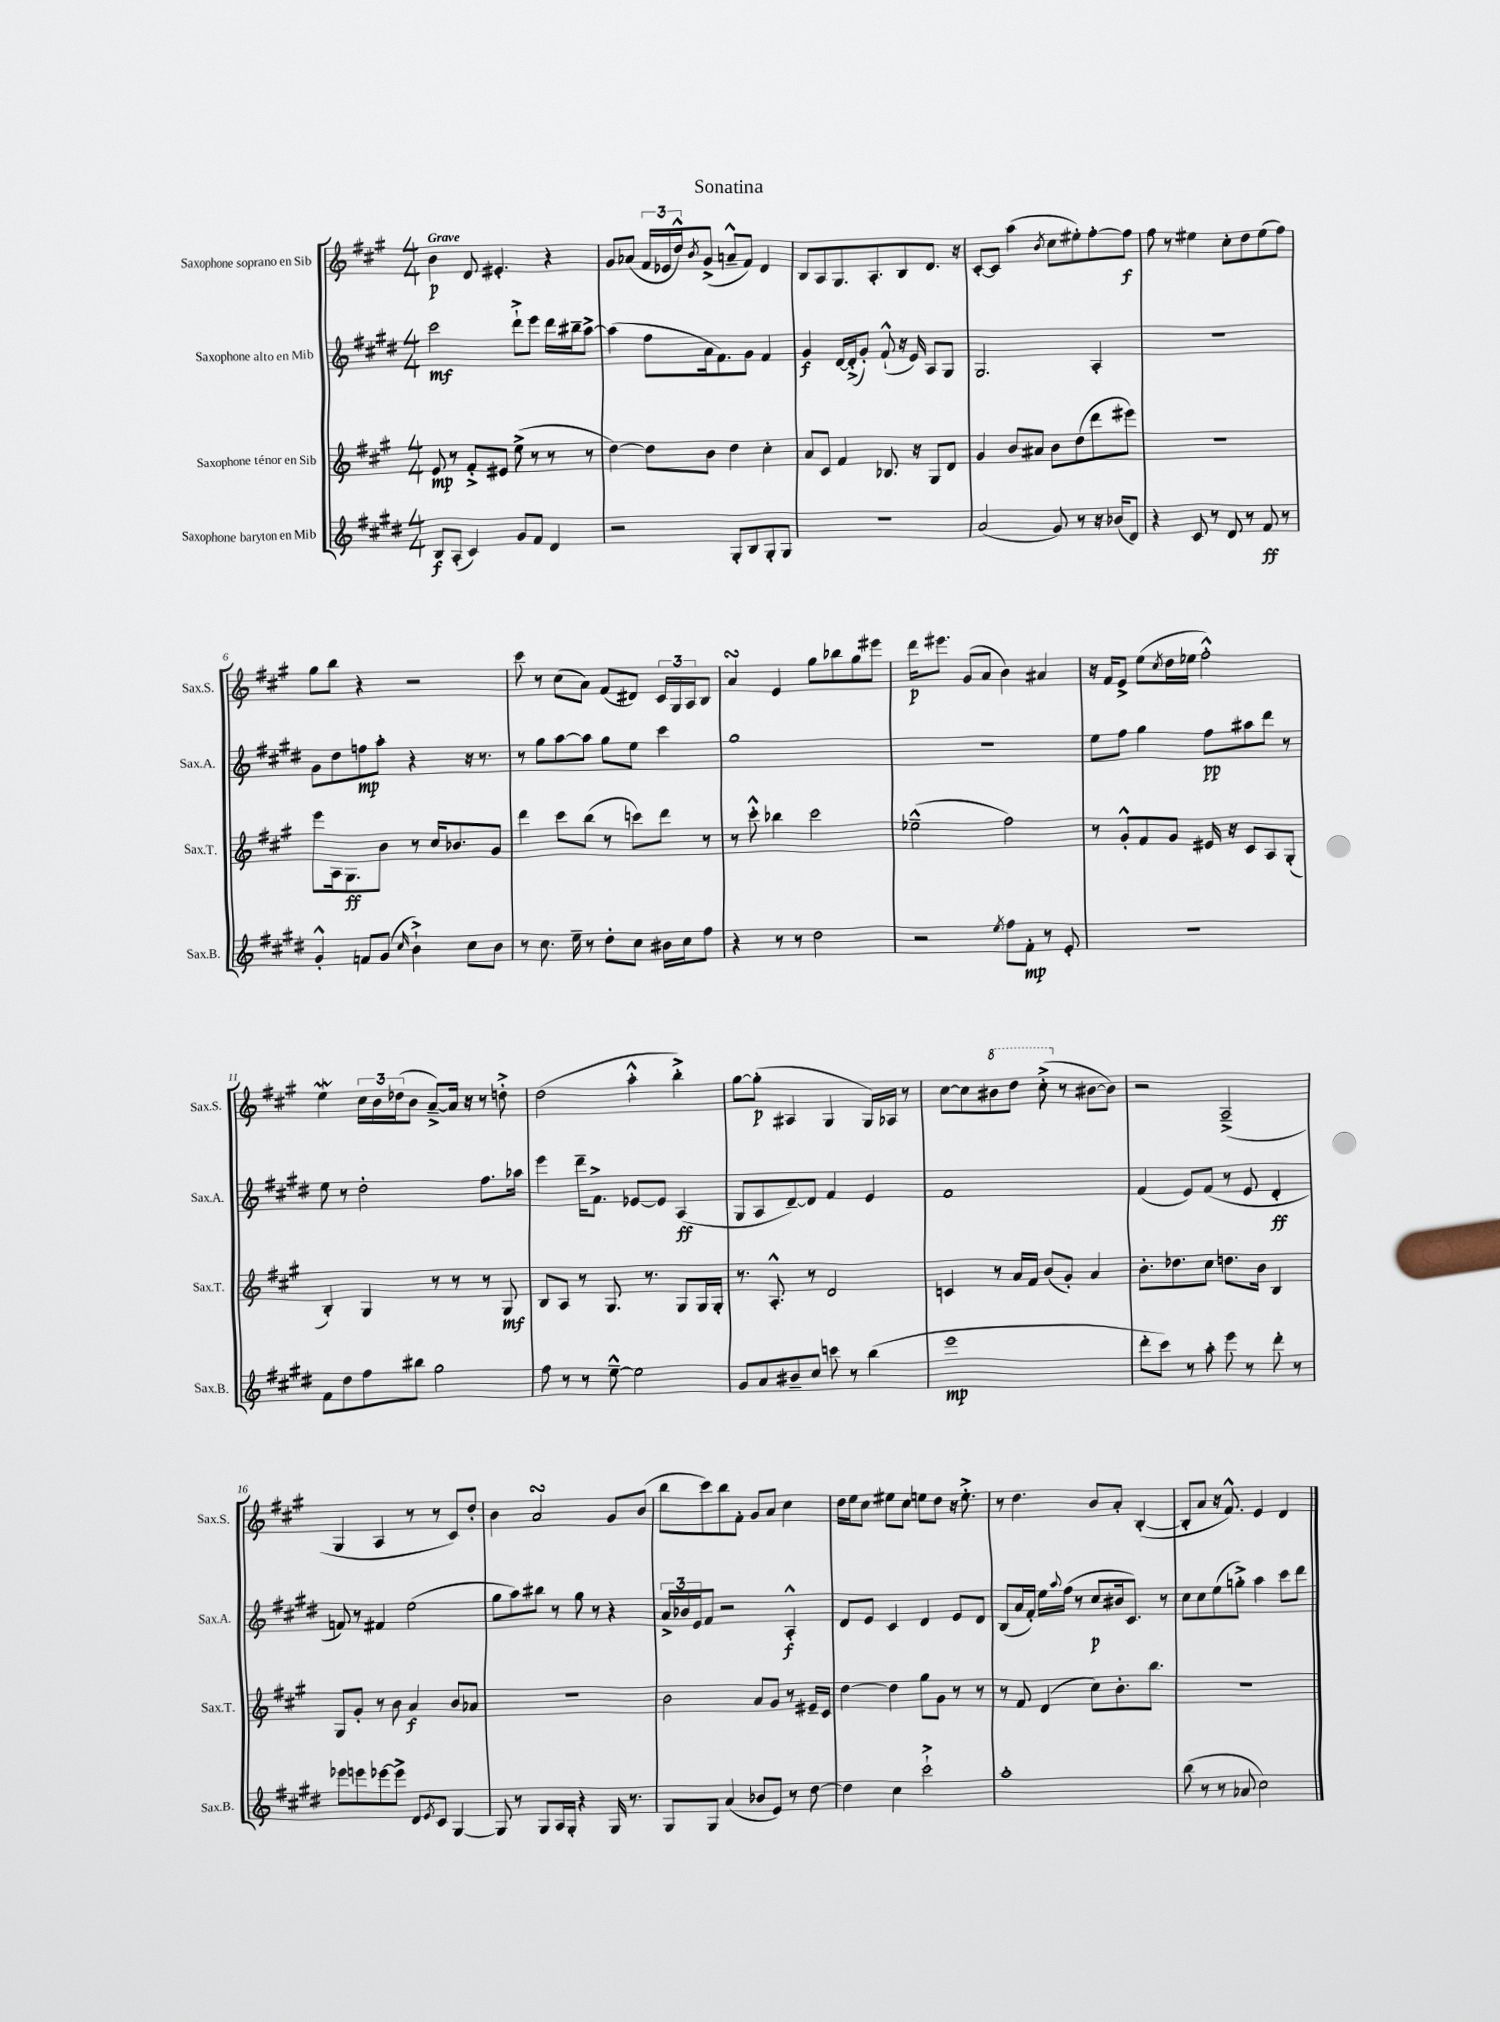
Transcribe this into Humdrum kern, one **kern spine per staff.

**kern	**dynam	**kern	**dynam	**kern	**dynam	**kern	**dynam
*part4	*part4	*part3	*part3	*part2	*part2	*part1	*part1
*staff4	*staff4	*staff3	*staff3	*staff2	*staff2	*staff1	*staff1
*I"Saxophone baryton en Mib	*	*I"Saxophone ténor en Sib	*	*I"Saxophone alto en Mib	*	*I"Saxophone soprano en Sib	*
*I'Sax.B.	*	*I'Sax.T.	*	*I'Sax.A.	*	*I'Sax.S.	*
*clefG2	*	*clefG2	*	*clefG2	*	*clefG2	*
*k[f#c#g#d#]	*	*k[f#c#g#]	*	*k[f#c#g#d#]	*	*k[f#c#g#]	*
*M4/4	*	*M4/4	*	*M4/4	*	*M4/4	*
=1	=1	=1	=1	=1	=1	=1	=1
!	!	!	!	!	!	!LO:TX:a:B:t=Grave	!
8B/L	f	8e/	mp	2ccc#\	mf	4b\	p
(8A'/J	.	8r	.	.	.	.	.
4c#/)	.	8f#'^/L	.	.	.	8d/	.
.	.	8e#X/J	.	.	.	4.e#X'/	.
8g#/L	.	(8ee^\	.	8ddd#`^\L	.	.	.
8f#/J	.	8r	.	8eee\J	.	.	.
4d#/	.	8r	.	16ddd#\LL	.	4r	.
.	.	.	.	16bb#X~\J	.	.	.
.	.	8r	.	[8aa^\J	.	.	.
=2	=2	=2	=2	=2	=2	=2	=2
2r	.	[4dd\)	.	(4aa\]	.	8g#/L	.
.	.	.	.	.	.	(8a-X/J	.
.	.	8dd\L]	.	8ff#\L	.	24f#/LL	.
.	.	.	.	.	.	24e-X/	.
.	.	.	.	.	.	24dd^^/J)	.
.	.	.	.	.	.	8qb/	.
.	.	8b\J	.	16a\k	.	(8g#^/J	.
.	.	.	.	8.f#\)	.	.	.
8G#'/L	.	4dd\	.	.	.	8an~^^/L	.
8B/	.	.	.	8g#\J	.	8f#/J)	.
8G#'/	.	4cc#'\	.	4f#/	.	4d/	.
8G#/J	.	.	.	.	.	.	.
=3	=3	=3	=3	=3	=3	=3	=3
1r	.	8a/L	.	4g#/	f	8B/L	.
.	.	8c#/J	.	.	.	8A/	.
.	.	4f#/	.	[16d#/LL	.	8.G#/	.
.	.	.	.	(16d#'^/J]	.	.	.
.	.	.	.	8g#'/J)	.	.	.
.	.	.	.	.	.	8.A'/	.
.	.	8.B-X/	.	(8f#`^^/	.	.	.
.	.	.	.	16r	.	8B/	.
.	.	16r	.	16e/)	.	.	.
.	.	8G#/L	.	8A/L	.	8.d/J	.
.	.	8d/J	.	8G#/J	.	.	.
.	.	.	.	.	.	16r	.
=4	=4	=4	=4	=4	=4	=4	=4
(2a/	.	4g#/	.	2.G#/	.	[8c#'/L	.
.	.	.	.	.	.	8c#/J]	.
.	.	8b/L	.	.	.	(4aa\	.
.	.	8a#X/J	.	.	.	.	.
.	.	.	.	.	.	8qb/	.
8g#/)	.	8b\L	.	.	.	8cc#\L	.
8r	.	(8dd\	.	.	.	8ee#X'\)	.
16r	.	8ddd\	.	4A'/	.	[8ff#'\	.
(16b-X/KL	.	.	.	.	.	.	.
8d#/J)	.	8eee#X\J)	.	.	.	8ff#\J]	f
=5	=5	=5	=5	=5	=5	=5	=5
4r	.	1r	.	1r	.	8ff#\	.
.	.	.	.	.	.	8r	.
8c#/	.	.	.	.	.	4ee#X\	.
8r	.	.	.	.	.	.	.
8d#/	.	.	.	.	.	8cc#'\L	.
8r	.	.	.	.	.	8dd\	.
8f#/	ff	.	.	.	.	(8ee#\	.
8r	.	.	.	.	.	8ff#\J)	.
!!LO:LB:g=z
=6	=6	=6	=6	=6	=6	=6	=6
4g#'^^/	.	8eee\L	.	8g#\L	.	8gg#\L	.
.	.	16A\k	.	8dd#\	.	8bb\J	.
.	.	8.G#\	ff	.	.	.	.
8fn/L	.	.	.	8ffn\	mp	4r	.
(8g#/J	.	8b\J	.	8aa'\J	.	.	.
16qqcc#/	.	.	.	.	.	.	.
4b`^\)	.	8r	.	4r	.	2r	.
.	.	16cc#/KL	.	.	.	.	.
.	.	8.b-X/	.	.	.	.	.
8cc#\L	.	.	.	16r	.	.	.
.	.	.	.	8.r	.	.	.
8b\J	.	8g#/J	.	.	.	.	.
=7	=7	=7	=7	=7	=7	=7	=7
8r	.	4ddd\	.	8r	.	8ccc#\	.
8.cc#\	.	.	.	8gg#\L	.	8r	.
.	.	8ccc#\L	.	[8aa\	.	(8cc#\L	.
16ee~\	.	.	.	.	.	.	.
8r	.	(8bb\J	.	8aa\J]	.	8a\J)	.
8dd#'\L	.	8r	.	8gg#\L	.	(8f#/L	.
8cc#\J	.	8cccn\L)	.	8ee\J	.	8d#X/J)	.
16b#X\LL	.	8ddd\J	.	4ccc#\	.	24c#/LL	.
.	.	.	.	.	.	24G#/	.
16cc#\J	.	.	.	.	.	.	.
.	.	.	.	.	.	24A/J	.
8ff#\J	.	8r	.	.	.	8B/J	.
=8	=8	=8	=8	=8	=8	=8	=8
4r	.	8r	.	1gg#	.	4asSSs/	.
.	.	8ccc#'^^\	.	.	.	.	.
8r	.	4bb-X\	.	.	.	4e/	.
8r	.	.	.	.	.	.	.
2dd#\	.	2ccc#\	.	.	.	8gg#\L	.
.	.	.	.	.	.	8bb-X\	.
.	.	.	.	.	.	8gg#\	.
.	.	.	.	.	.	8eee#X\J	.
=9	=9	=9	=9	=9	=9	=9	=9
2r	.	(2ee-X~^^\	.	1r	.	16ddd\KL	p
.	.	.	.	.	.	8.eee#X\J	.
.	.	.	.	.	.	(8g#/L	.
.	.	.	.	.	.	8a/J	.
8qee/	.	.	.	.	.	.	.
8ff#\L	.	2ff#\)	.	.	.	4b\)	.
8f#'\J	mp	.	.	.	.	.	.
8r	.	.	.	.	.	4a#X/	.
8e'/	.	.	.	.	.	.	.
=10	=10	=10	=10	=10	=10	=10	=10
1r	.	8r	.	8ee\L	.	16r	.
.	.	.	.	.	.	16f#/KL	.
.	.	8g#'^^/L	.	8ff#\J	.	8e^/J	.
.	.	8f#/	.	4gg#\	.	(8ee\L	.
.	.	.	.	.	.	8qcc#/	.
.	.	8g#/J	.	.	.	16dd\L	.
.	.	.	.	.	.	16ee-X\JJ	.
.	.	16e#X/	.	8ff#\L	pp	2ff#'^^\)	.
.	.	16r	.	.	.	.	.
.	.	8c#/L	.	8aa#X\	.	.	.
.	.	8A/	.	8ddd#\J	.	.	.
.	.	(8G#'/J	.	8r	.	.	.
!!LO:LB:g=z
=11	=11	=11	=11	=11	=11	=11	=11
8f#\L	.	4B'/)	.	8ee\	.	4eeW\	.
8dd#\	.	.	.	8r	.	.	.
8ff#\	.	4G#/	.	2dd#'\	.	24cc#\LL	.
.	.	.	.	.	.	24b\	.
.	.	.	.	.	.	(24dd-X\J	.
8bb#X\J	.	.	.	.	.	8b\J	.
2gg#\	.	8r	.	.	.	[8a~^/L)	.
.	.	8r	.	.	.	16a/Jk]	.
.	.	.	.	.	.	16r	.
.	.	8r	.	8.ff#\L	.	8r	.
.	.	8G#/	mf	.	.	8ddn'^\	.
.	.	.	.	16aa-X\Jk	.	.	.
=12	=12	=12	=12	=12	=12	=12	=12
8ff#\	.	8B/L	.	4eee\	.	(2dd\	.
8r	.	8A/J	.	.	.	.	.
8r	.	8r	.	16ddd#~\KL	.	.	.
.	.	.	.	8.f#^\J	.	.	.
[8ee~^^\	.	8.G#/	.	.	.	.	.
2ee\]	.	.	.	[8e-X/L	.	4aa'^^\	.
.	.	8.r	.	.	.	.	.
.	.	.	.	8e-/J]	.	.	.
.	.	8G#/L	.	(4A/	ff	4bb'^\)	.
.	.	16G#/L	.	.	.	.	.
.	.	16G#'/JJ	.	.	.	.	.
=13	=13	=13	=13	=13	=13	=13	=13
8g#/L	.	8.r	.	8G#/L	.	[8gg#\L	.
8a/	.	.	.	8A/	.	(8gg#'\J]	p
.	.	8.A'^^/	.	.	.	.	.
8b#X~/	.	.	.	[8d#~/)	.	4A#X/	.
8cc#/J	.	8r	.	8d#/J]	.	.	.
8cccn\	.	2d/	.	4f#/	.	4G#/	.
8r	.	.	.	.	.	.	.
(4bb\	.	.	.	4e/	.	16G#/LL)	.
.	.	.	.	.	.	16A-X/JJ	.
.	.	.	.	.	.	8r	.
=14	=14	=14	=14	=14	=14	=14	=14
1eee	mp	4cn/	.	1f#	.	[8cc#\L	.
.	.	.	.	.	.	8cc#\]	.
*	*	*	*	*	*	*8va	*
.	.	8r	.	.	.	8bb#X\	.
.	.	16a/LL	.	.	.	8ddd\J	.
.	.	16f#/JJ	.	.	.	.	.
.	.	(8b/L	.	.	.	(8ccc#'^\	.
*	*	*	*	*	*	*X8va	*
.	.	8g#'/J)	.	.	.	8r	.
.	.	4a/	.	.	.	[8b#X\L	.
.	.	.	.	.	.	8b#\J])	.
=15	=15	=15	=15	=15	=15	=15	=15
8ddd#'\L	.	8.b'\L	.	(4f#/	.	2r	.
8ccc#\J)	.	.	.	.	.	.	.
.	.	8.dd-X\	.	.	.	.	.
8r	.	.	.	8e/L)	.	.	.
8aa'\	.	8cc#\J	.	(8f#/J	.	.	.
8eee\	.	8.ddn\L	.	8r	.	(2A~^/	.
8r	.	.	.	8e/	.	.	.
.	.	16b\Jk	.	.	.	.	.
8ddd#'\	.	4B/	.	4d#'/	ff	.	.
8r	.	.	.	.	.	.	.
!!LO:LB:g=z
=16	=16	=16	=16	=16	=16	=16	=16
8eee-X\L	.	8G#/L	.	8fn/)	.	4G#/	.
8eeen\	.	8g#'/J	.	8r	.	.	.
[8eee-X\	.	8r	.	4f#X/	.	4A/	.
8eee-^\J]	.	8b\	.	.	.	.	.
8d#/L	.	4a/	f	(2ee\	.	8r	.
8qe/	.	.	.	.	.	.	.
8c#/J	.	.	.	.	.	8r	.
[4G#/	.	8b/L	.	.	.	8c#/L)	.
.	.	8a-X/J	.	.	.	8dd'/J	.
=17	=17	=17	=17	=17	=17	=17	=17
8G#/]	.	1r	.	8gg#\L	.	4b\	.
8r	.	.	.	8aa\)	.	.	.
8G#/L	.	.	.	8bb#X\J	.	2asSSs/	.
16A/L	.	.	.	8r	.	.	.
16G#'/JJ	.	.	.	.	.	.	.
4r	.	.	.	8gg#\	.	.	.
.	.	.	.	8r	.	.	.
16G#/	.	.	.	4r	.	8g#/L	.
8.r	.	.	.	.	.	.	.
.	.	.	.	.	.	(8b/J	.
=18	=18	=18	=18	=18	=18	=18	=18
8G#/L	.	2b\	.	24a^/LL	.	8bb\L	.
.	.	.	.	24b-X/	.	.	.
.	.	.	.	24e/J	.	.	.
8G#/J	.	.	.	8f#/J	.	8ccc#\)	.
(4a/	.	.	.	2r	.	8bb\	.
.	.	.	.	.	.	8f#'\J	.
8b-X/L	.	8a/L	.	.	.	8g#/L	.
8e/J)	.	8g#/J	.	.	.	8a/J	.
8r	.	8r	.	4A'^^/	f	4cc#\	.
[8dd#\	.	16e#X~/LL	.	.	.	.	.
.	.	16c#/JJ	.	.	.	.	.
=19	=19	=19	=19	=19	=19	=19	=19
4dd#\]	.	[4dd\	.	8d#/L	.	16dd\LL	.
.	.	.	.	.	.	16ee\J	.
.	.	.	.	8e/J	.	8cc#\J	.
4cc#\	.	4dd\]	.	4c#/	.	8ee#X\L	.
.	.	.	.	.	.	8cc#\J	.
2ccc#`^\	.	8gg#\L	.	4d#/	.	8een\L	.
.	.	8g#\J	.	.	.	8dd\J	.
.	.	8r	.	8e/L	.	16r	.
.	.	.	.	.	.	8.ee'^\	.
.	.	8r	.	8d#/J	.	.	.
=20	=20	=20	=20	=20	=20	=20	=20
1aa'	.	8r	.	(8B/L	.	8r	.
.	.	8f#/	.	16a/L	.	4.dd\	.
.	.	.	.	16f#'/JJ)	.	.	.
.	.	(4d/	.	16ee\LL	.	.	.
.	.	.	.	8qqaa/	.	.	.
.	.	.	.	(16ff#\JJ	.	.	.
.	.	.	.	8r	.	.	.
.	.	8cc#\L)	.	8cc#/L	p	8b/L	.
.	.	8.b'\	.	16b#X/k	.	8a'/J	.
.	.	.	.	8.c#/J)	.	.	.
.	.	.	.	.	.	([4B'/	.
.	.	8.bb\J	.	.	.	.	.
.	.	.	.	8r	.	.	.
=21	=21	=21	=21	=21	=21	=21	=21
(8bb\	.	1r	.	8cc#\L	.	8B'/L]	.
8r	.	.	.	8cc#\	.	8a/J	.
8r	.	.	.	(8ee\	.	16r	.
.	.	.	.	.	.	8.f#^^/)	.
8a-X/	.	.	.	8ggn'^\J)	.	.	.
2cc#\)	.	.	.	4aa\	.	4e/	.
.	.	.	.	8ccc#\L	.	4d/	.
.	.	.	.	8ddd#\J	.	.	.
==	==	==	==	==	==	==	==
*-	*-	*-	*-	*-	*-	*-	*-
